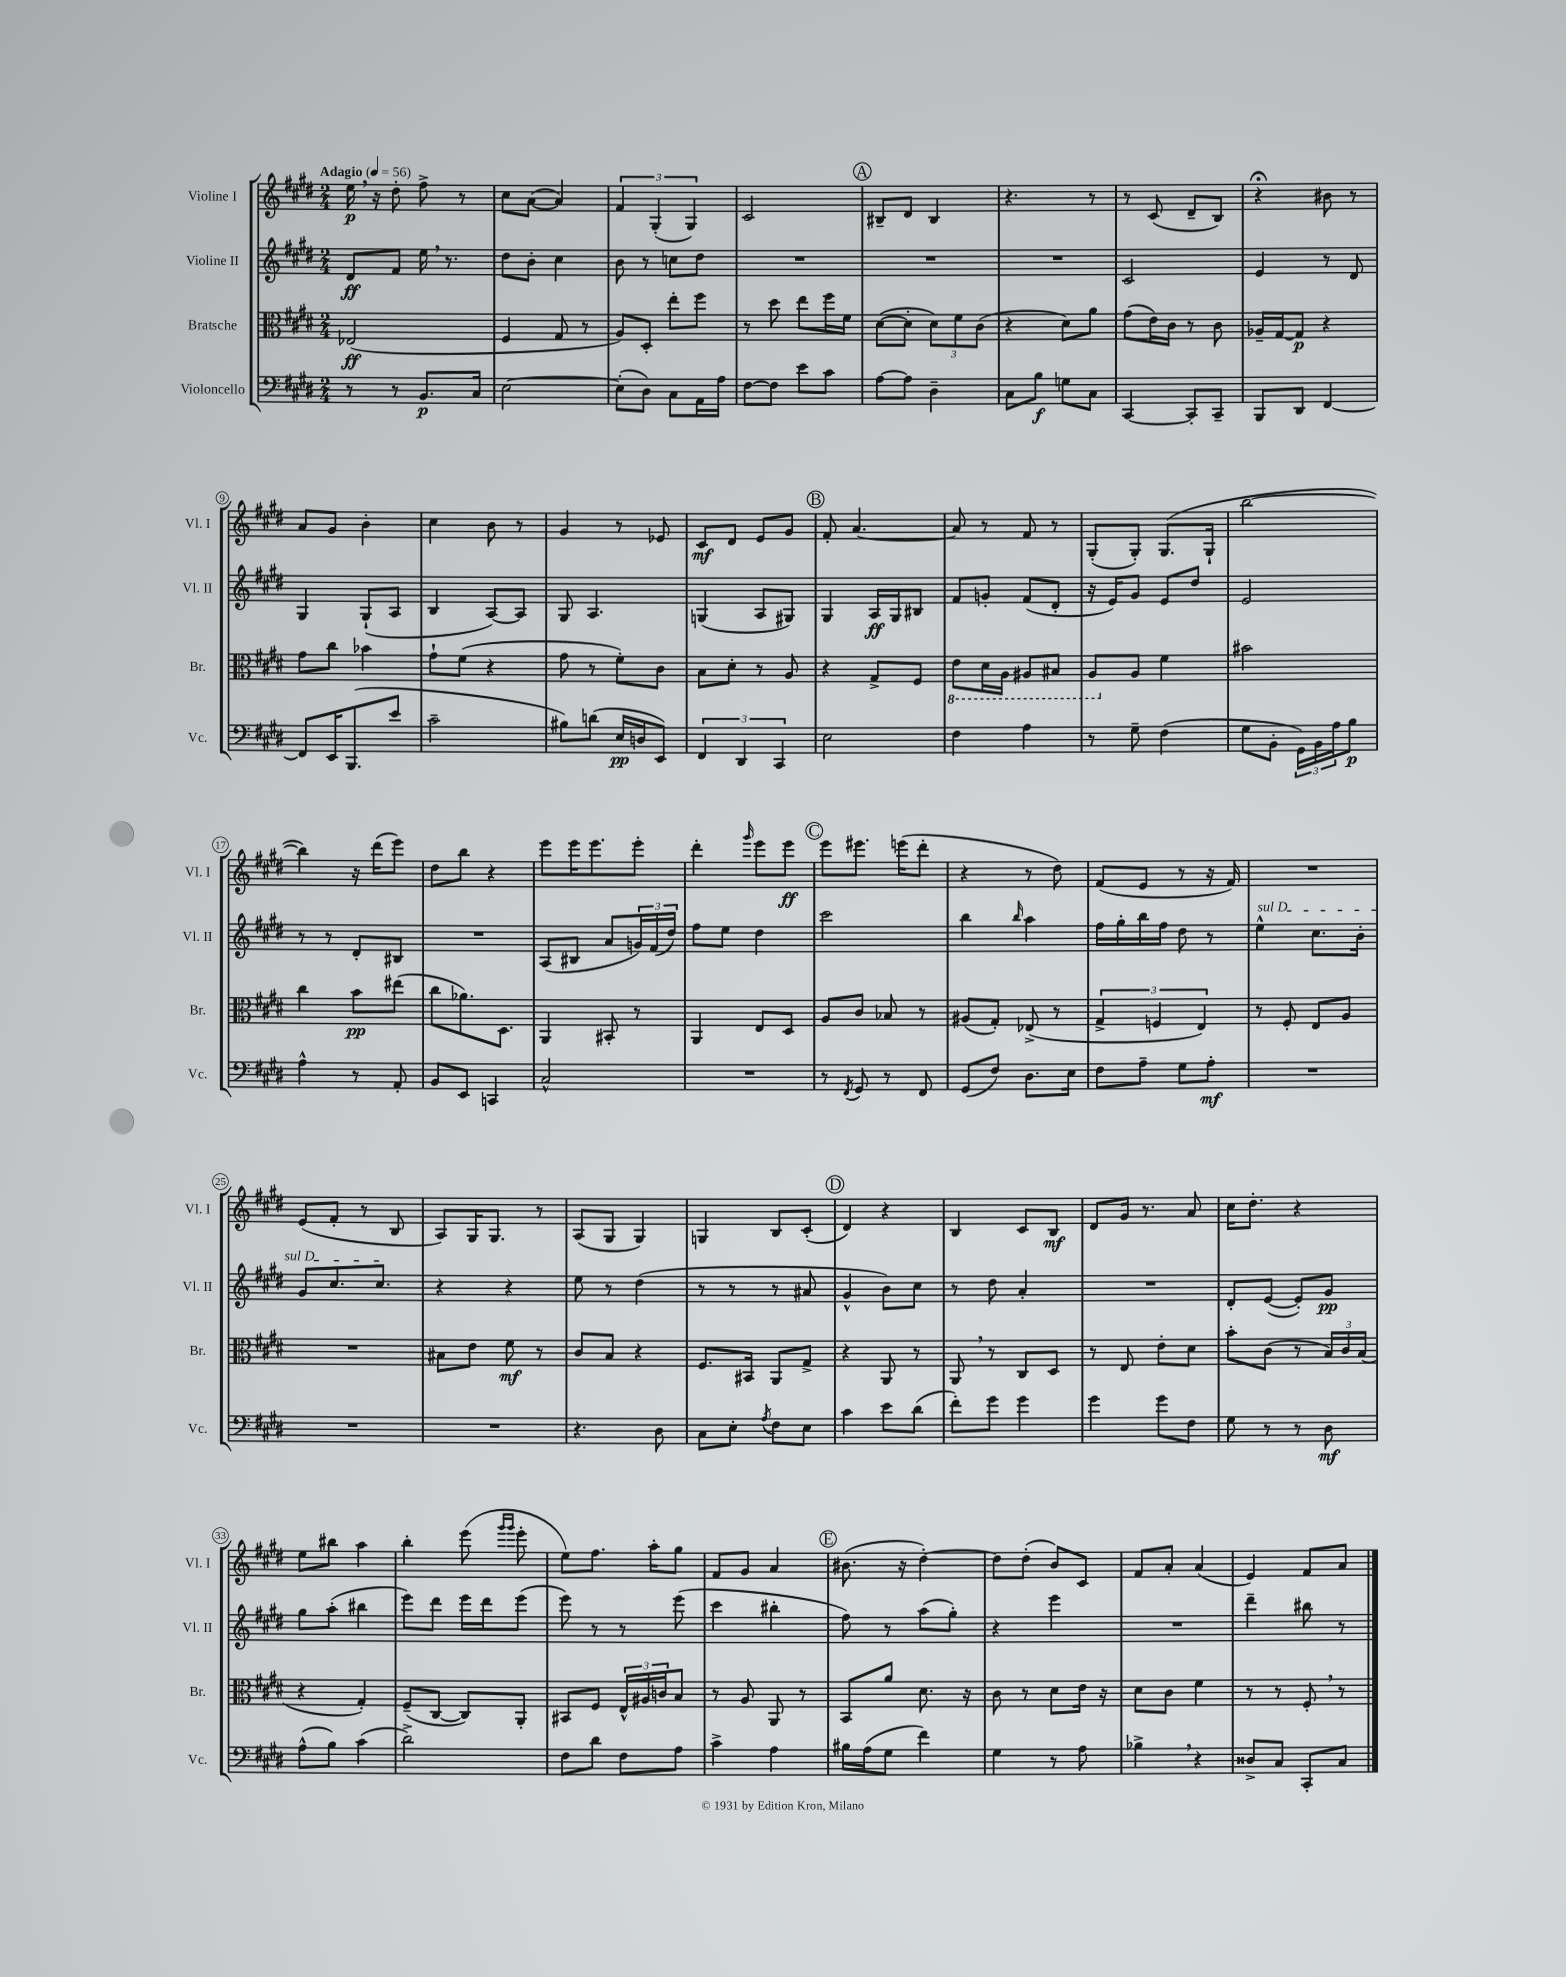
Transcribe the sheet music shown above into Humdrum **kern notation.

**kern	**kern	**kern	**kern
*staff4	*staff3	*staff2	*staff1
*clefF4	*clefC3	*clefG2	*clefG2
*k[f#c#g#d#]	*k[f#c#g#d#]	*k[f#c#g#d#]	*k[f#c#g#d#]
*M2/4	*M2/4	*M2/4	*M2/4
*MM56	*MM56	*MM56	*MM56
8r	(2E-	8d#	16ee
.	.	.	16r
8r	.	8f#	8dd#'
8.BB	.	16ee	8ff#^
.	.	8.r	.
.	.	.	8r
16C#	.	.	.
=	=	=	=
[2E	4F#	8dd#	8cc#
.	.	8b'	([8a
.	8G#	4cc#	4a])
.	8r	.	.
=	=	=	=
(8E']	8A)	8b	6f#
8D#)	8D#'	8r	.
.	.	.	(6G#'
8C#	8ee'	8cc	.
.	.	.	6G#)
16AA	8ff#	8dd#	.
16A	.	.	.
=	=	=	=
[8F#	8r	2r	2c#
8F#]	8dd#	.	.
8e	8ee	.	.
8c#	16ff#	.	.
.	16f#	.	.
=	=	=	=
[8A	([8d#	2r	8B#~
8A]	8d#']	.	8d#
4D#~	12d#)	.	4B#
.	12f#	.	.
.	(12c#	.	.
=	=	=	=
8C#	4r	2r	4.r
8B	.	.	.
8G	8d#)	.	.
8C#	8a	.	8r
=	=	=	=
[4CC#	(8g#	2c#	8r
.	16e)	.	(8c#
.	16c#	.	.
8CC#']	8r	.	8d#~
8CC#~	8c#	.	8B)
=	=	=	=
8BBB	16A-~	4e	4r;
.	[16G#	.	.
8DD#	8G#]	.	.
[4FF#	4r	8r	8b#
.	.	8d#	8r
=	=	=	=
8FF#]	8g#	4G#	8a
16EE	8cc#	.	8g#
(8.BBB	.	.	.
.	4b-	(8G#`	4b'
8e	.	8A	.
=	=	=	=
2c#~	8g#`	4B	4cc#
.	(8f#	.	.
.	4r	[8A)	8b
.	.	8A]	8r
=	=	=	=
8B#)	8g#	8G#	4g#
(8d	8r	4.A	.
16E	8f#')	.	8r
16D	.	.	.
8EE)	8c#	.	8e-
=	=	=	=
6FF#	8B	(4G	8c#
.	8d#'	.	8d#
6DD#	.	.	.
.	8r	8A	8e
6CC#	.	.	.
.	8A	8G#)	8g#
=	=	=	=
2E	4r	4G#	8f#'
.	.	.	[4.a
.	8G#^	16A	.
.	.	16G#	.
.	8F#	8B#	.
=	=	=	=
4F#	8E	8f#	8a]
.	16D#	8g'	8r
.	16AA	.	.
4A	8AA#	(8f#	8f#
.	8BB#	8d#'	8r
=	=	=	=
8r	8AA	16r	(8G#'
.	.	16e)	.
8G#~	8A	8g#	8G#')
(4F#	4f#	8e	(8.G#
.	.	8dd#	.
.	.	.	16G#`
=	=	=	=
8G#	2b#	2e	[2bb
8BB'	.	.	.
24GG#)	.	.	.
24BB	.	.	.
24A	.	.	.
8B	.	.	.
=	=	=	=
4A^^	4cc#	8r	4bb])
.	.	8r	.
8r	8b	8d#'	16r
.	.	.	(16ddd#
8AA'	(8ee#	8B#	8eee)
=	=	=	=
8BB	8cc#	2r	8dd#
8EE	8.a-)	.	8bb
4CC	.	.	4r
.	8.D#	.	.
=	=	=	=
2C#^^	4AA	(8A	8eee
.	.	8B#	16eee
.	.	.	8.eee
.	8BB#'	8a	.
.	8r	24g)	8eee'
.	.	(24f#	.
.	.	24dd#)	.
=	=	=	=
2r	4AA	8ff#	4ddd#'
.	.	8ee	.
.	.	.	16qqggg#
.	8E	4dd#	8eee
.	8D#	.	8eee
=	=	=	=
8r	8A	2ccc#	8eee
8qFF#	.	.	.
8GG#	8c#	.	8.eee#
8r	8B-	.	.
.	.	.	(16eee
8FF#	8r	.	8ddd#'
=	=	=	=
(8GG#	(8A#	4bb	4r
8F#)	8G#')	.	.
.	.	16qqbb	.
8.D#	(8E-^	4aa	8r
.	8r	.	8dd#)
16E	.	.	.
=	=	=	=
8F#	6G#^	16ff#	(8f#
.	.	16gg#'	.
8A~	.	16bb	8e
.	6F	.	.
.	.	16ff#	.
8G#	.	8dd#	8r
.	6E)	.	.
8A'	.	8r	16r
.	.	.	16f#)
=	=	=	=
2r	8r	4ee^^	2r
.	8F#'	.	.
.	8E	8.cc#	.
.	8A	.	.
.	.	16b'	.
=	=	=	=
2r	2r	8g#	(8e
.	.	8.cc#	8f#'
.	.	.	8r
.	.	8.cc#	.
.	.	.	8B
=	=	=	=
2r	8B#	4r	8A)
.	8e	.	16G#
.	.	.	8.G#
.	8f#	4r	.
.	8r	.	8r
=	=	=	=
4.r	8c#	8ee	(8A
.	8B	8r	8G#
.	4r	(4dd#	4G#)
8D#	.	.	.
=	=	=	=
8C#	8.F#	8r	4G
8E'	.	8r	.
.	16BB#	.	.
8qA	.	.	.
8F#	8AA	8r	8B
8E	8G#^	8a#	(8c#'
=	=	=	=
4c#	4r	4g#^^	4d#)
8e	8AA	8b)	4r
(8d#	8r	8cc#	.
=	=	=	=
8f#')	8AA	8r	4B
8g#	8r	8dd#	.
4g#	8C#	4a'	8c#
.	8D#	.	8B
=	=	=	=
4g#	8r	2r	8d#
.	8E	.	16g#
.	.	.	8.r
8g#	8e'	.	.
8F#	8d#	.	8a
=	=	=	=
8G#	8b'	8d#'	16cc#
.	.	.	8.dd#'
8r	(8c#	([8e	.
8r	8r	8e'])	4r
8D#	24B)	8g#	.
.	24c#	.	.
.	(24B	.	.
=	=	=	=
(8A^^	4r	8gg#	8ee
8B)	.	(8aa'	8bb#
(4c#	4G#')	4bb#	4aa
=	=	=	=
2d#^)	(8F#~	8eee)	4bb'
.	[8C#	8ddd#	.
.	8C#])	16eee	(8eee
.	.	16ddd#	.
.	.	.	16qqggg#
.	.	.	16qqggg#
.	8AA'	(8eee	8eee'
=	=	=	=
8F#	8BB#	8eee)	8ee)
8d#	8F#	8r	8.ff#
8F#	24E^^	8r	.
.	24A#	.	.
.	.	.	16aa'
.	24c	.	.
8A	8B	(8eee	8gg#
=	=	=	=
4c#^	8r	4ccc#	8f#
.	8A	.	8g#
4A	8AA	4bb#'	4a
.	8r	.	.
=	=	=	=
16B#	8BB	8ff#)	(8.b#
(16A	.	.	.
8G#	8a	8r	.
.	.	.	16r
4f#)	8.d#	(8aa	[4dd#')
.	.	8gg#')	.
.	16r	.	.
=	=	=	=
4G#	8c#	4r	8dd#]
.	8r	.	(8dd#'
8r	8d#	4eee	8b)
8A	16e	.	8c#
.	16r	.	.
=	=	=	=
4B-^	8d#	2r	8f#
.	8c#	.	8a'
4r	4f#	.	(4a
=	=	=	=
8D##^	8r	4ddd#~	4e)
8C#	8r	.	.
8CC#'	8F#'	8bb#	8f#
8C#	8r	8r	8a
==	==	==	==
*-	*-	*-	*-
